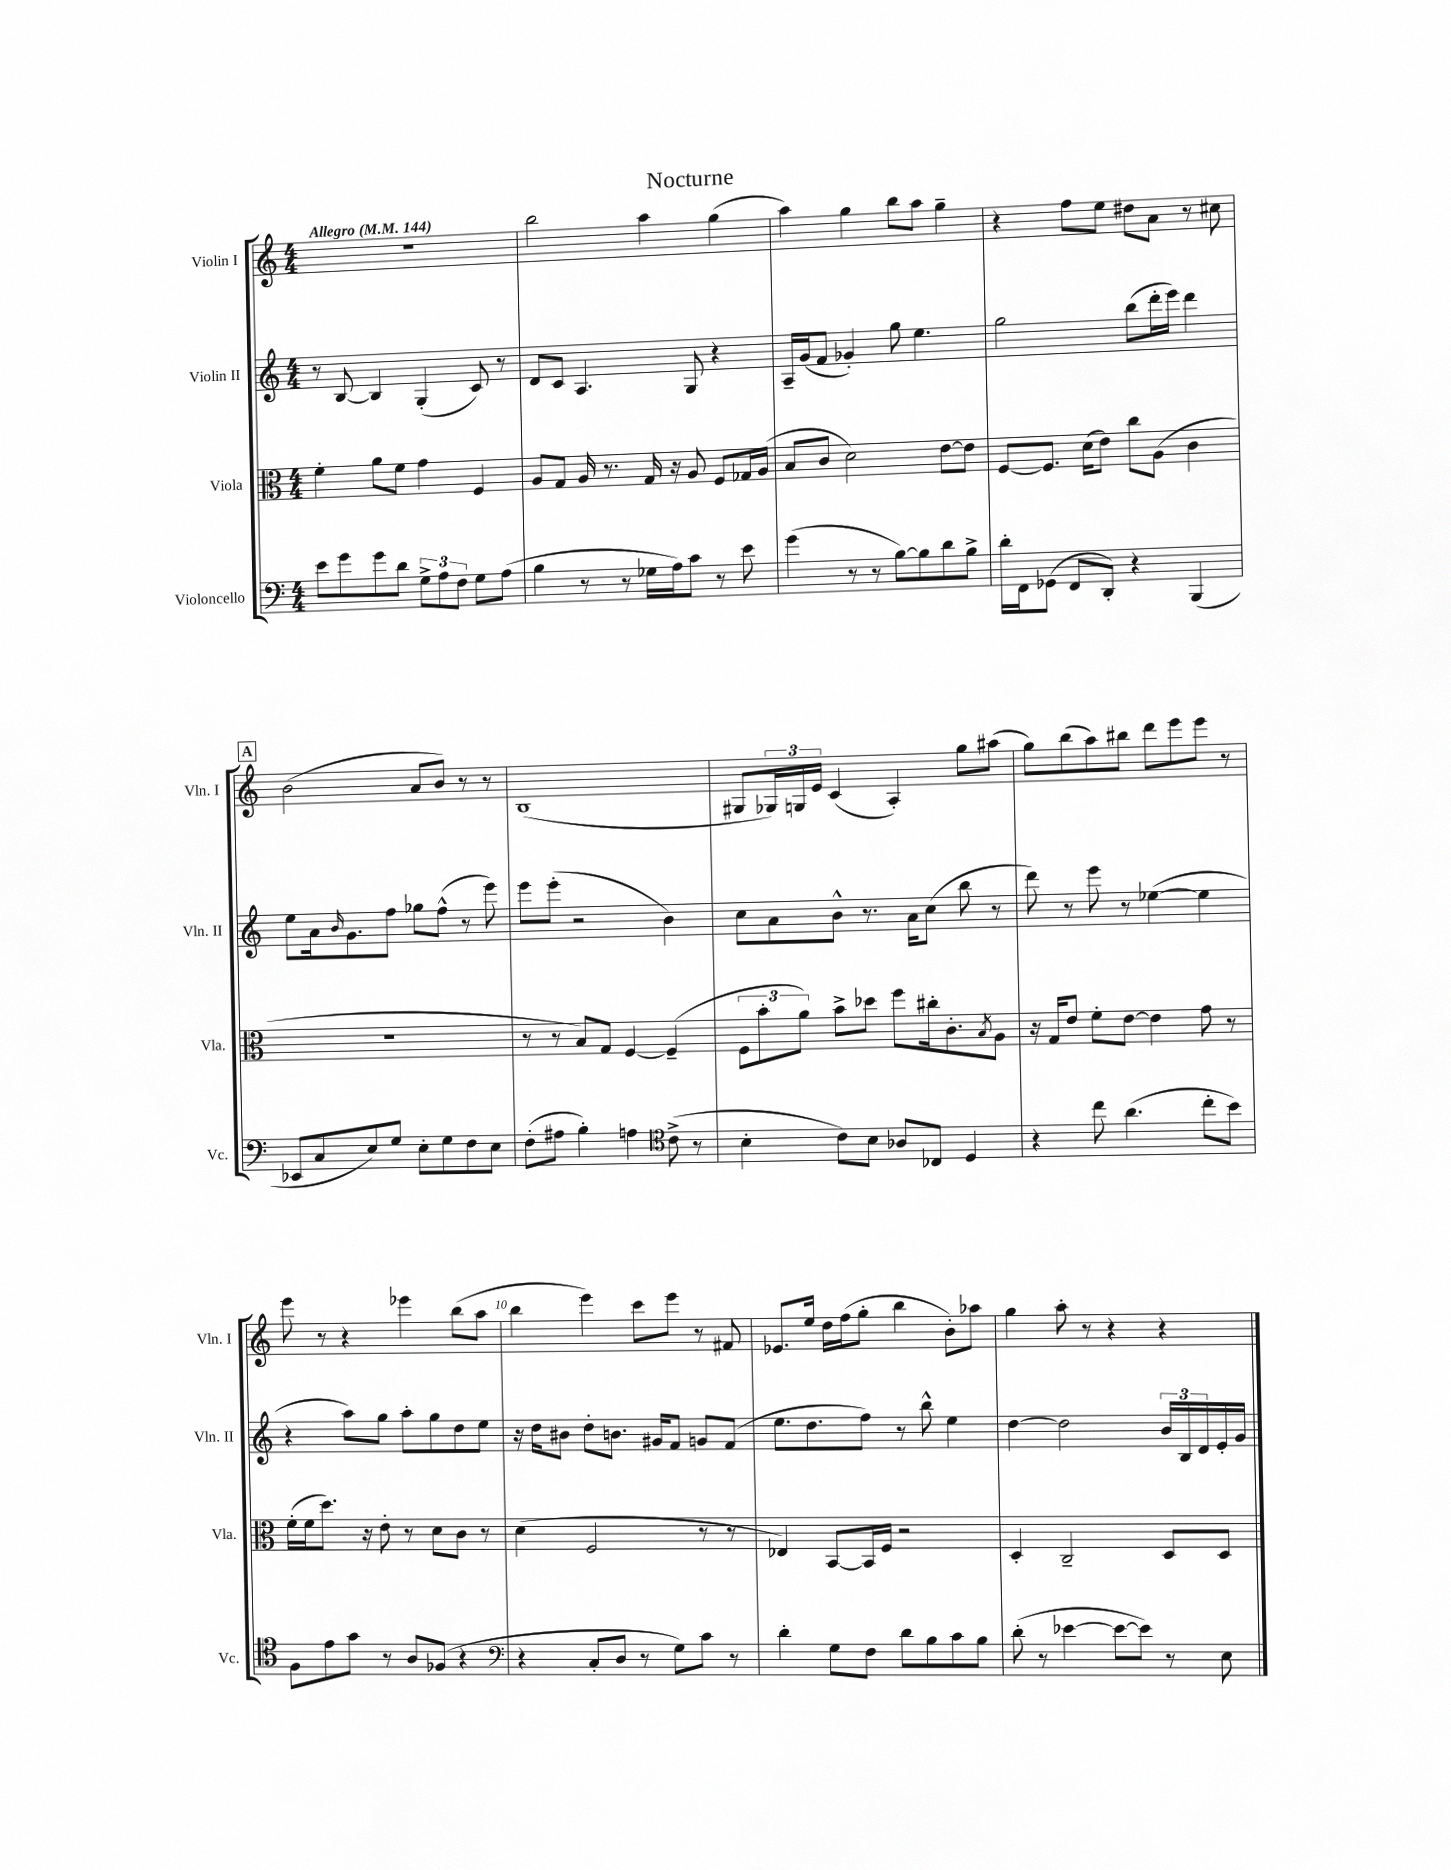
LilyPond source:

\header { title = "Nocturne" }
<<
\new StaffGroup <<
\new Staff = "s0" \with { instrumentName = "Violin I" shortInstrumentName = "Vln. I" } {
    \clef treble \key c \major \numericTimeSignature \time 4/4 \tempo "Allegro" 4 = 144
    R1 |
    b''2 a''4 g''4( |
    a''4) g''4 b''8 a''8 g''4-- |
    r4 f''8 e''8 dis''8 a'8 r8 cis''8 |
    \mark \markup { \box "A" } b'2( a'8 b'8) r8 r8 |
    b1( |
    gis8 \tuplet 3/2 { ges16) g16 e'16 } c'4( a4-.) g''8 ais''8( |
    g''8) b''8( a''8) bis''8 d'''8 e'''8 e'''8 r8 |
    e'''8 r8 r4 ees'''4 b''8( a''8 |
    b''4 e'''4) c'''8 e'''8 r8 fis'8 |
    ees'8. e''16 d''16 f''16( g''8-. b''4 b'8-.) aes''8 |
    g''4 a''8-. r8 r4 r4 \bar "|." |
}
\new Staff = "s1" \with { instrumentName = "Violin II" shortInstrumentName = "Vln. II" } {
    \clef treble \key c \major \numericTimeSignature \time 4/4
    r8 b8~ b4 g4-.( c'8) r8 |
    d'8 c'8 a4. g8 r4 |
    a16-- g'16( f'8 ges'4-.) g''8 e''4. |
    g''2 b''8( d'''16-. e'''16) d'''4 |
    \mark \markup { \box "A" } e''8 a'16 \grace { b'16 } g'8. f''8 ges''8 f''8-^( r8 e'''8) |
    e'''8 e'''8-.( r2 b'4) |
    c''8 a'8 b'8-^ r8. a'16 c''8( b''8 r8 |
    d'''8) r8 e'''8 r8 ees''4~( ees''4 |
    r4 a''8) g''8 a''8-. g''8 d''8 e''8 |
    r16 d''16 bis'8 d''8-. b'8. gis'16 f'8 g'8 f'8( |
    e''8. d''8. f''8) r8 b''8-^ e''4 |
    d''4~ d''2 \tuplet 3/2 { b'16 b16 d'16 } e'16-. g'16 \bar "|." |
}
\new Staff = "s2" \with { instrumentName = "Viola" shortInstrumentName = "Vla." } {
    \clef alto \key c \major \numericTimeSignature \time 4/4
    f'4-. a'8 f'8 g'4 f4 |
    a8 g8 a16 r8. g16 r16 a8 f8 ges16 a16( |
    b8 c'8 d'2) e'8~ e'8 |
    f8~ f8. d'16( e'8) c''8 a8( c'4 |
    \mark \markup { \box "A" } r1 |
    r8 r8 b8) g8 f4~ f4--( |
    \tuplet 3/2 { f8 b'8-. a'8) } b'8-> des''8 f''8 cis''16-. c'8.-. \acciaccatura { b8 } a8 |
    r16 g16 e'8 f'8-. e'8~ e'4 g'8 r8 |
    f'16-.( f'16 d''8.) r16 e'8-. r8 d'8 c'8 r8 |
    d'4( f2 r8 r8 |
    ees4) b,8~ b,16 f16 r2 |
    d4-. c2-- d8 d8 \bar "|." |
}
\new Staff = "s3" \with { instrumentName = "Violoncello" shortInstrumentName = "Vc." } {
    \clef bass \key c \major \numericTimeSignature \time 4/4
    e'8 g'8 g'8 d'8 \tuplet 3/2 { g8-> a8 f8 } g8 a8( |
    b4 r8 r8 ges16 a16) c'8 r8 e'8 |
    g'4( r8 r8 b8~) b8 d'8 b8-> |
    d'16-. f,16 ges,8( f,8 d,8-.) r4 b,,4( |
    \mark \markup { \box "A" } ees,8 c8 e8) g8 e8-. g8 f8 e8 |
    f8-.( ais8 b4-.) a4 \clef tenor c'8->( r8 |
    b4-. c'8) b8 aes8 ces8 d4 |
    r4 c''8 a'4.( c''8-. b'8) |
    f8 e'8 g'8 r8 a8 fes8( r4 |
    \clef bass r4 c8-. d8 r8 g8) c'8 r8 |
    d'4-. g8 f8 d'8 b8 c'8 b8 |
    d'8-.( r8 ees'4~ ees'8~ ees'8) r8 e8 \bar "|." |
}
>>
>>
\layout { \context { \Score \override BarNumber.break-visibility = ##(#f #t #t) barNumberVisibility = #(every-nth-bar-number-visible 5) } }
